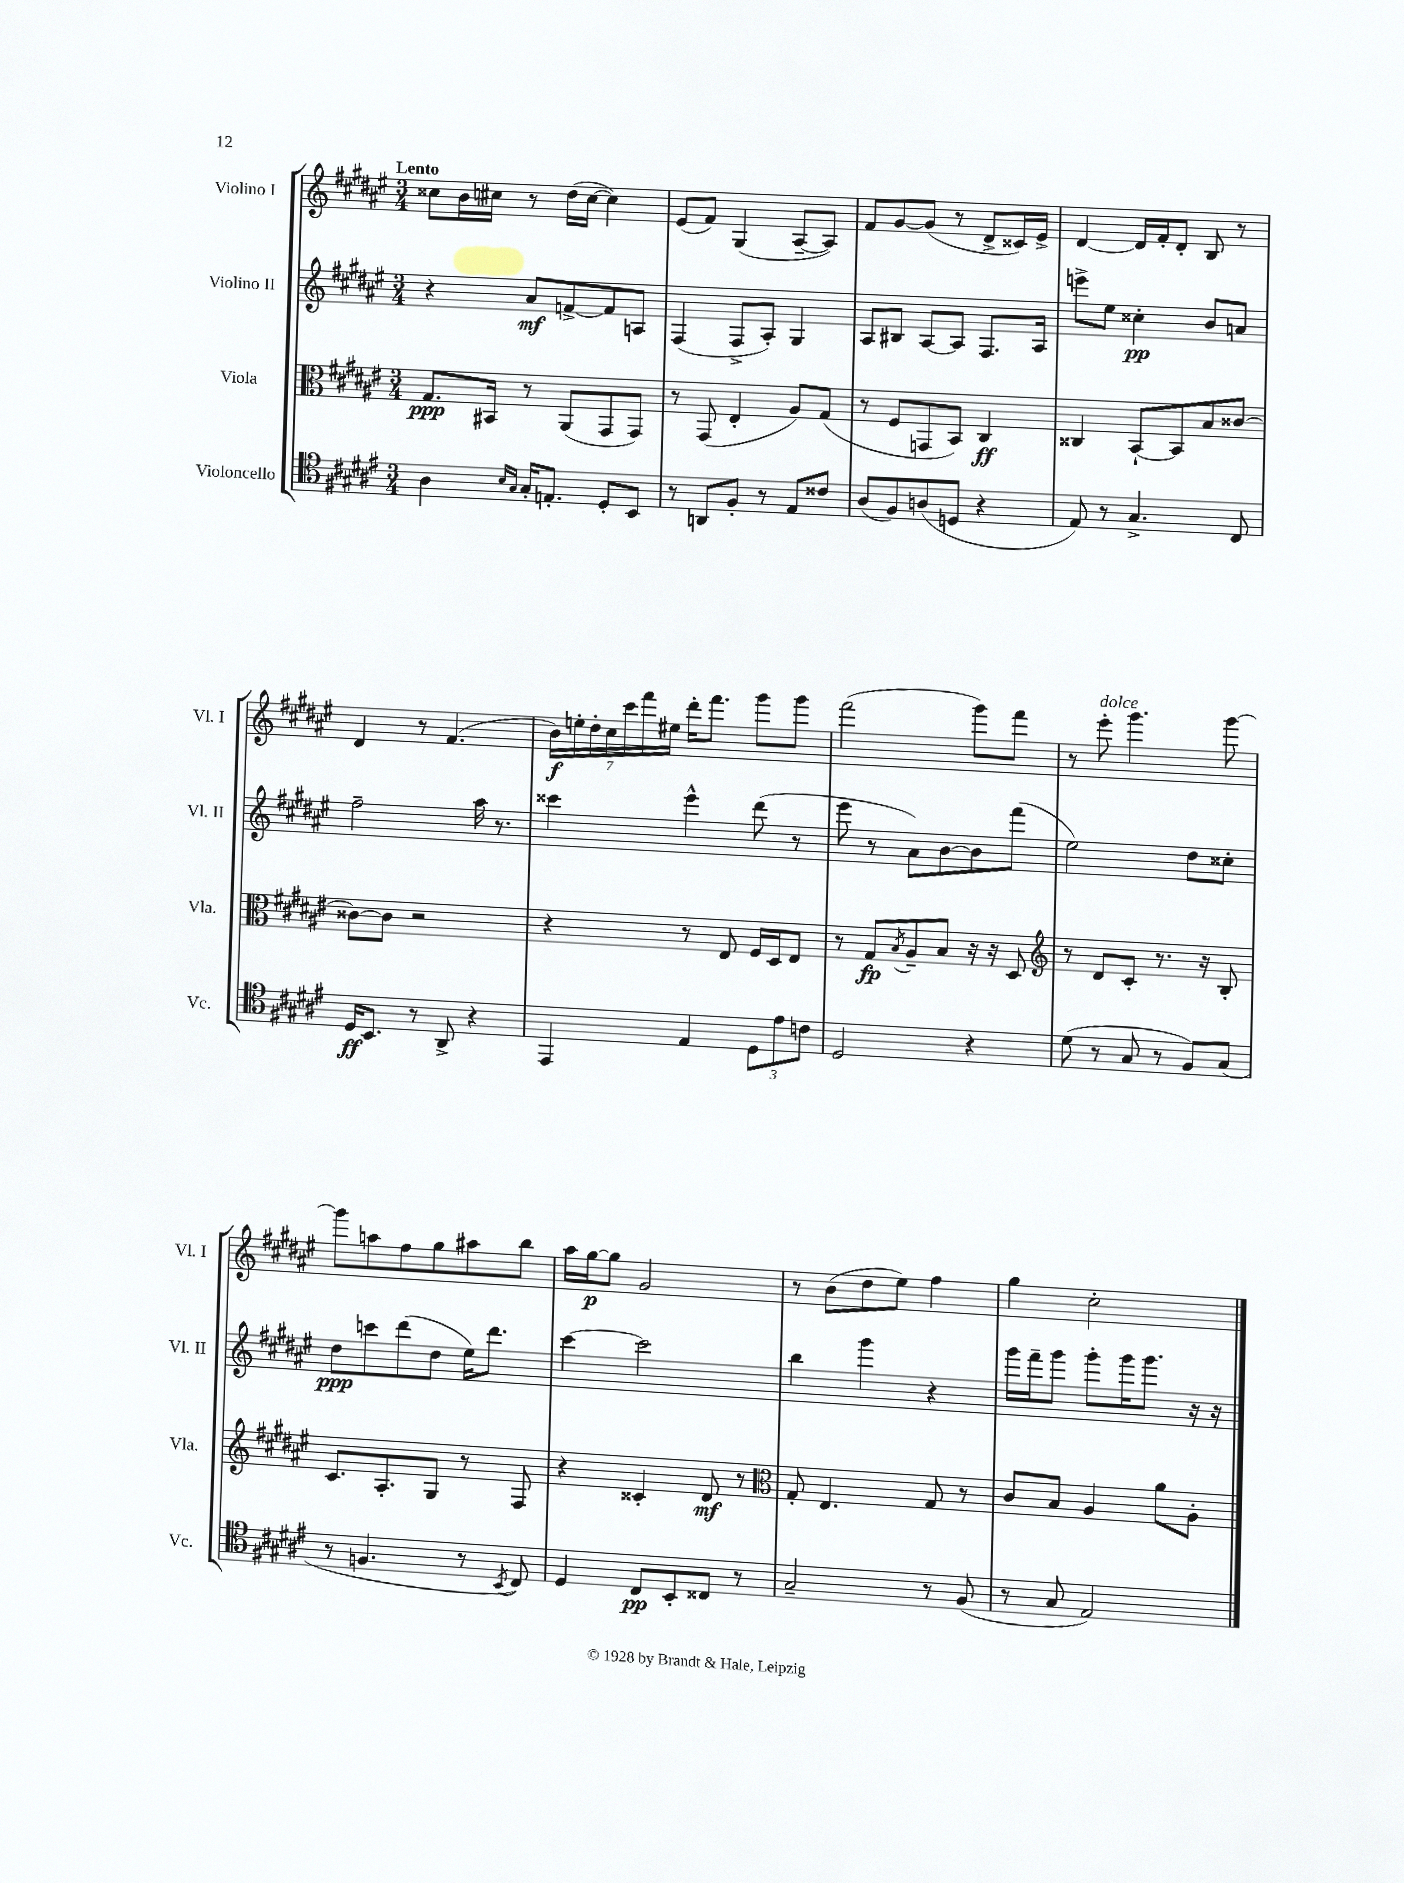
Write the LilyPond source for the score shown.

<<
\new StaffGroup <<
\new Staff = "s0" \with { instrumentName = "Violino I" shortInstrumentName = "Vl. I" } {
    \clef treble \key fis \major \numericTimeSignature \time 3/4 \tempo "Lento"
    cisis''8 b'16 cis''16 r8 dis''16( cis''16~ cis''4) |
    eis'8( fis'8) gis4( ais8~-- ais8) |
    fis'8 gis'8~ gis'8( r8 dis'8-> cisis'16) eis'16-> |
    dis'4~ dis'16 fis'16-. dis'8-. b8 r8 |
    dis'4 r8 fis'4.( |
    \tuplet 7/4 { b'16\f) e''16-. dis''16-. cis''16 cis'''16 fis'''16 eis''16 } dis'''16-. fis'''8. gis'''8 gis'''8 |
    fis'''2( gis'''8) fis'''8 |
    r8 eis'''8-.^\markup { \italic "dolce" } gis'''4. gis'''8~ |
    gis'''8 a''8 fis''8 gis''8 ais''8 b''8 |
    ais''16 gis''16~\p gis''8 gis'2 |
    r8 b'8( dis''8 eis''8) fis''4 |
    gis''4 cis''2-. \bar "|." |
}
\new Staff = "s1" \with { instrumentName = "Violino II" shortInstrumentName = "Vl. II" } {
    \clef treble \key fis \major \numericTimeSignature \time 3/4
    r4 ais'8\mf f'8~-> f'8 a8 |
    fis4( fis8-> ais8-.) gis4 |
    ais8 bis8 ais8~ ais8 fis8. ais16 |
    e'''8-> eis''8 cisis''4-.\pp b'8 a'8 |
    fis''2-- ais''16 r8. |
    cisis'''4 eis'''4-^ dis'''8( r8 |
    eis'''8 r8 ais'8) b'8~ b'8 fis'''8( |
    eis''2) dis''8 cisis''8-. |
    dis''8\ppp c'''8 dis'''8( dis''8 eis''16) dis'''8. |
    cis'''4~ cis'''2 |
    b''4 gis'''4 r4 |
    gis'''16 fis'''16-- gis'''8 gis'''8-. gis'''16 gis'''8. r16 r16 \bar "|." |
}
\new Staff = "s2" \with { instrumentName = "Viola" shortInstrumentName = "Vla." } {
    \clef alto \key fis \major \numericTimeSignature \time 3/4
    gis8.\ppp bis,16 r8 ais,8( gis,8 gis,8) |
    r8 gis,8( eis4-. ais8) gis8( |
    r8 fis8 g,8 b,8) cis4\ff |
    cisis4 b,8~-! b,8 b8 cisis'8~ |
    cisis'8~ cisis'8 r2 |
    r4 r8 eis8 fis16 dis16 eis8 |
    r8 gis8\fp \acciaccatura { b8 } ais8-- b8 r16 r16 dis8 |
    \clef treble r8 dis'8 cis'8-. r8. r16 b8-. |
    cis'8. ais8.-. gis8 r8 fis8 |
    r4 cisis'4-. dis'8\mf r8 |
    \clef alto gis8-. eis4. gis8 r8 |
    cis'8 b8 ais4 ais'8 ais8-. \bar "|." |
}
\new Staff = "s3" \with { instrumentName = "Violoncello" shortInstrumentName = "Vc." } {
    \clef tenor \key fis \major \numericTimeSignature \time 3/4
    ais4 \grace { b16 gis16 } gis16-. e8.-. dis8-. b,8 |
    r8 a,8 fis8-. r8 eis8 cisis'8 |
    ais8( fis8) a8( d8 r4 |
    eis8) r8 gis4.-> cis8 |
    dis16\ff b,8. r8 ais,8-> r4 |
    eis,4 eis4 \tuplet 3/2 { dis8 eis'8 c'8 } |
    dis2 r4 |
    dis'8( r8 gis8 r8 fis8) gis8( |
    r8 f4. r8 \acciaccatura { b,8 } cis8) |
    dis4 cis8\pp b,8-. cisis8 r8 |
    gis2-- r8 fis8( |
    r8 gis8 eis2) \bar "|." |
}
>>
>>
\layout { \context { \Score \remove "Bar_number_engraver" } }
